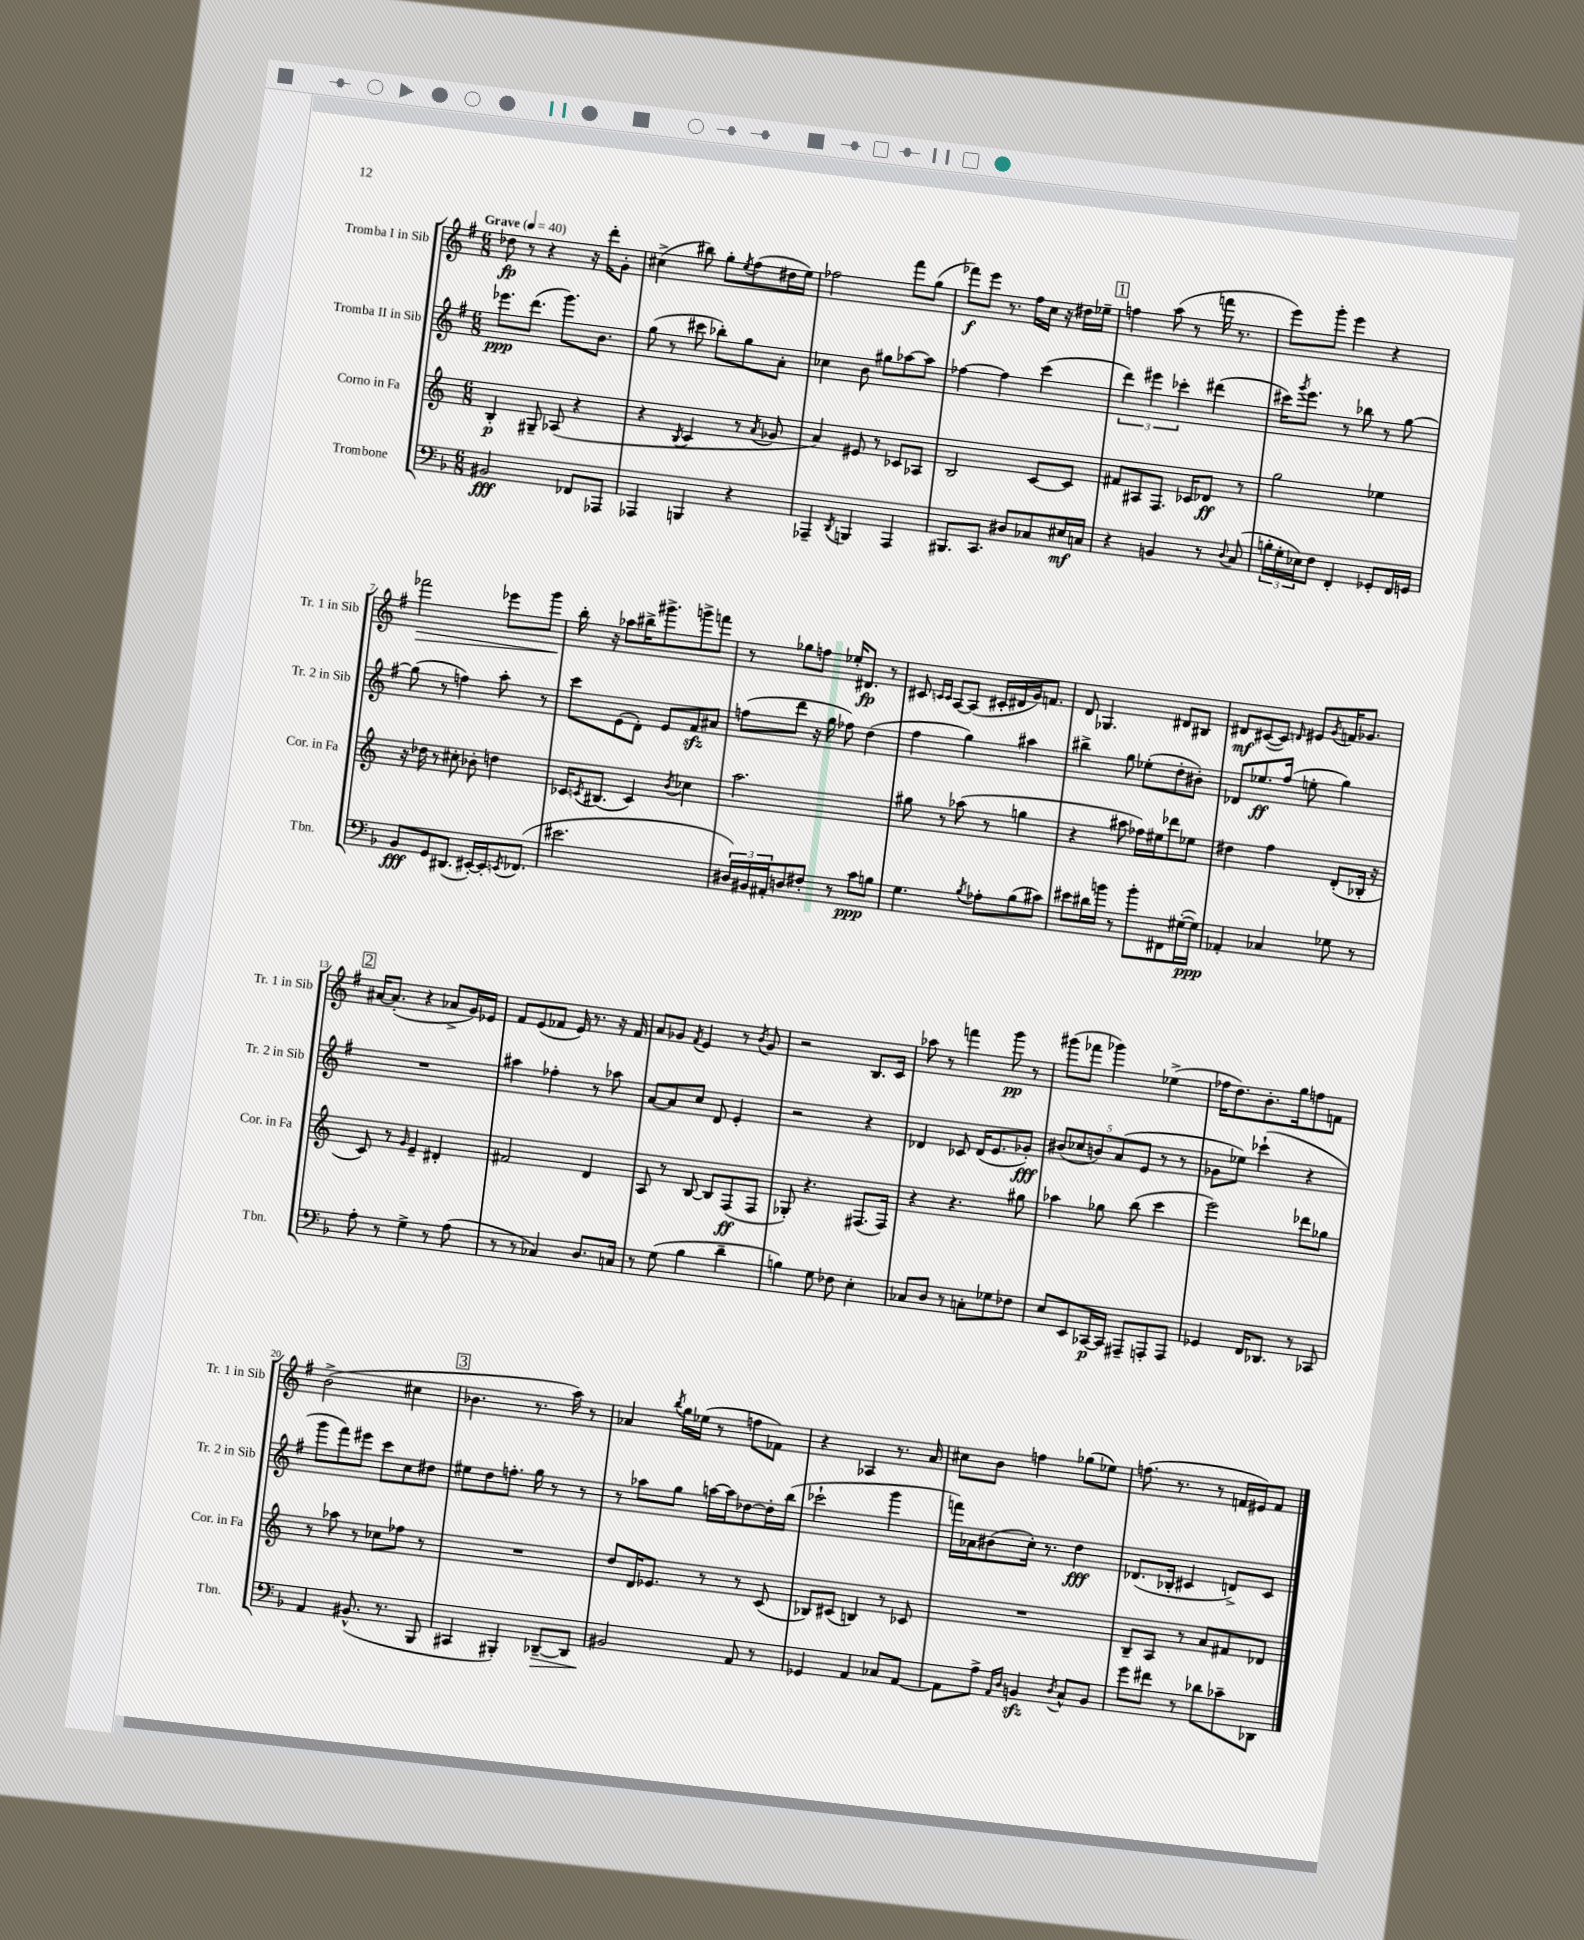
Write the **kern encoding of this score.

**kern	**kern	**kern	**kern
*staff4	*staff3	*staff2	*staff1
*clefF4	*clefG2	*clefG2	*clefG2
*k[b-]	*k[]	*k[f#]	*k[f#]
*M6/8	*M6/8	*M6/8	*M6/8
*MM40	*MM40	*MM40	*MM40
2BB#	4B'	8.eee-	8dd-
.	.	.	8r
.	.	(8.ddd	.
.	8G#~	.	4r
.	(8A-	8.ggg)	.
8FF-	4r	.	16r
.	.	8.b	16ddd'
8AAA-	.	.	8g'
=	=	=	=
4AAA-	4r	(8gg	(4cc#^
.	.	8r	.
.	8qB	.	.
4BBB	4c	8ccc#	8bb#)
.	.	8bb-')	8gg'
.	.	.	8qee
4r	8r	8gg	(8ff#
.	8qa	.	.
.	8g-	8a'	16dd#
.	.	.	16ee)
=	=	=	=
4AAA-~	4a)	4cc-	2ff-
8qDD	.	.	.
4BBB	8e#	8b	.
.	8r	8gg#	.
4AAA-	8c-	[8aa-	8fff#
.	8A-	8aa-]	(8gg
=	=	=	=
8.BBB#	2B	[4ff-	8fff-)
.	.	.	8eee
8.CC	.	.	.
.	.	4ff-]	8.r
8D#	.	.	.
.	.	.	16ff#
8C-	[8c	(4ccc	16cc
.	.	.	16r
16E#	8c]	.	16dd#
16C	.	.	16ee-~
=	=	=	=
4r	8f#	6ddd)	4ff
.	8A#	.	.
.	.	6eee#	.
4BB	8.F	.	(8aa
.	.	6ccc-'	.
.	.	.	8r
.	16c-	.	.
8r	8d-	(4ddd#	16fff
.	.	.	8.r
8qqD	.	.	.
(8C	8r	.	.
=	=	=	=
24B'	2gg	16ccc#)	8eee)
24G'	.	.	.
.	.	8qggg	.
.	.	8.eee	.
24E-)	.	.	.
8F	.	.	8ggg'
4FF'	.	8r	4eee
.	.	8bb-	.
8GG-'	4ee-	8r	4r
16FF	.	[8gg	.
16GG	.	.	.
=	=	=	=
8BB-	16r	(8gg]	2fff-
.	16dd-	.	.
8GG	8r	8r	.
(8.DD#	8cc#'	4ff)	.
.	8b-'	.	.
[16EE#')	.	.	.
16EE#']	4dd	8aa'	8eee-
8qEE	.	.	.
(8.FF-	.	.	.
.	.	8r	8ggg
=	=	=	=
2.e#	16c-	8ccc	16bb'
.	8qc	.	.
.	(8.B#	.	16r
.	.	(8e	8aa-
.	4c)	8d')	16bb#^
.	.	.	8.ggg#^
.	.	8e	.
.	8qb	.	.
.	4cc-	8f#	8ggg^
.	.	8a#	8fff
=	=	=	=
24D#)	2.aa	(8ff	8r
24BB#	.	.	.
24AA#'	.	.	.
8D	.	8ddd	8gg-
8F#'	.	16r	8ff
.	.	16gg	.
8r	.	8ff-)	16ee-'
.	.	.	8.d#
8c	.	(4dd	.
8B	.	.	8r
=	=	=	=
4.G	8gg#	4ff#	8c#
.	.	.	16qqc
.	.	.	16qqc
.	8r	.	[8A
.	(8aa-	4gg)	(8A]
8qB-	.	.	.
8A-'	8r	.	16c#'
.	.	.	16d#
(8B-	4gg	4aa#	16g)
.	.	.	8.f
8c#)	.	.	.
=	=	=	=
8e#	4r	4bb#^	8d
16d#	.	.	4.G-
16b	.	.	.
8r	8aa#	8gg	.
8b'	16ff-)	(8ee-'	.
.	16ee#	.	.
8FF#	8ddd-	8dd'	8d#
([16G#'	8ee-	8b#')	8B#
16G#])	.	.	.
=	=	=	=
4AA-'	4dd#	8d-	8d#
.	.	8.ee-	([8c#
4C-	4ff	.	8c#])
.	.	(16ff#	.
.	.	.	16qqd
.	.	8ee'	8e#
.	.	.	8qg
8G-	(8d'	4gg)	16f
.	.	.	8.g-
8r	16B-'	.	.
.	16r	.	.
=	=	=	=
8A'	8c)	2.r	[16a#
.	.	.	(8.a#']
8r	8r	.	.
.	16qqg	.	.
4G^	4e~	.	4r
8r	4d#'	.	8a-^
(8A	.	.	16g)
.	.	.	16e-
=	=	=	=
8r	2f#	4aa#	8f#
8r	.	.	(8e
4C-)	.	4ff-'	8f-
.	.	.	16e)
.	.	.	8.r
8.D	4d	8r	.
.	.	8aa-	16r
16C	.	.	16f-
=	=	=	=
8r	8A	[8a	8a
(8G	8r	8a]	8g-
.	.	.	8qf#
4B-	[8B	8cc	4e
.	8B]	8d	.
4d~	(8F	4e'	8r
.	.	.	8qb
.	8F	.	8g-
=	=	=	=
4B)	8G-')	2r	2r
.	4.r	.	.
8G	.	.	.
8F-	.	.	.
4E'	(8.F#	4r	8.B
.	16F#)	.	16c
=	=	=	=
8C-	4r	4d-	8aa-
8D	.	.	8r
8r	4.r	8c-	4fff
8C'	.	(16d-	.
.	.	8.e	.
8G-	.	.	8ggg
8F-	8gg#	8g-')	8r
=	=	=	=
8E	4aa-	(10b#	(8ggg#
.	.	10cc-	.
8EE	.	.	8fff-
.	.	10b)	.
[16CC-	8gg-	.	4ggg-)
.	.	(10a	.
16CC-]	.	.	.
8AAA#~	(8bb	.	.
.	.	10e	.
8AAA'	4ccc	8r	(4ee-^
8AAA	.	8r	.
=	=	=	=
4GG-	2eee)	8g-	16ff-
.	.	.	8.dd)
.	.	8ee-)	.
16FF	.	(4ccc-`	8.b'
8.DD-	.	.	.
.	.	.	16gg
8r	8ddd-	4r	8ff
8CC-	8gg-	.	8f
=	=	=	=
4AA	8r	8ggg	(2b^
.	8aa-	8fff#)	.
(8.BB#^^	8r	8eee#	.
.	8cc-	8ccc	.
8.r	.	.	.
.	8ff-	8cc	4cc#
8BBB-	8r	8dd#	.
=	=	=	=
4CC#	2.r	8ee#	4.b-
.	.	8dd	.
4BBB#')	.	8.ff'	.
.	.	.	8.r
.	.	16gg	.
[8DD-~	.	8r	.
.	.	.	16aa)
8DD-]	.	8r	8r
=	=	=	=
2BB#	8dd	8r	4a-
.	16d	8aa-	.
.	8.e-	.	.
.	.	.	8qbb
.	.	8gg	16gg
.	.	.	(16ee-
.	8r	[16aa	8r
.	.	16aa]	.
8AA	8r	[8dd-	8ff
8r	(8c	16dd-']	8f-)
.	.	(16bb	.
=	=	=	=
4GG-	8B-)	2ccc-`	4r
.	(8c#	.	.
4AA	4B)	.	4A-
8C-	8r	4ggg	8.r
[8AA	8c-	.	.
.	.	.	16a
=	=	=	=
8AA]	2.r	16fff)	8cc#
.	.	16a-	.
8A^	.	(8b#	8b
16qqAA	.	.	.
16qqD	.	.	.
4BB	.	16cc')	4ff
.	.	8.r	.
8qD	.	.	.
8C^^	.	4dd	(8gg-
8BB	.	.	8ee-)
=	=	=	=
8g	8B~	(8.d-	(8.ff
8f#	8A	.	.
.	.	16B-'	8.r
8r	8r	4c#	.
8d-	8a	.	8r
8c-~	8f#	8d^)	16f
.	.	.	16e#)
8DD-	8d-	8c#	8f
==	==	==	==
*-	*-	*-	*-
